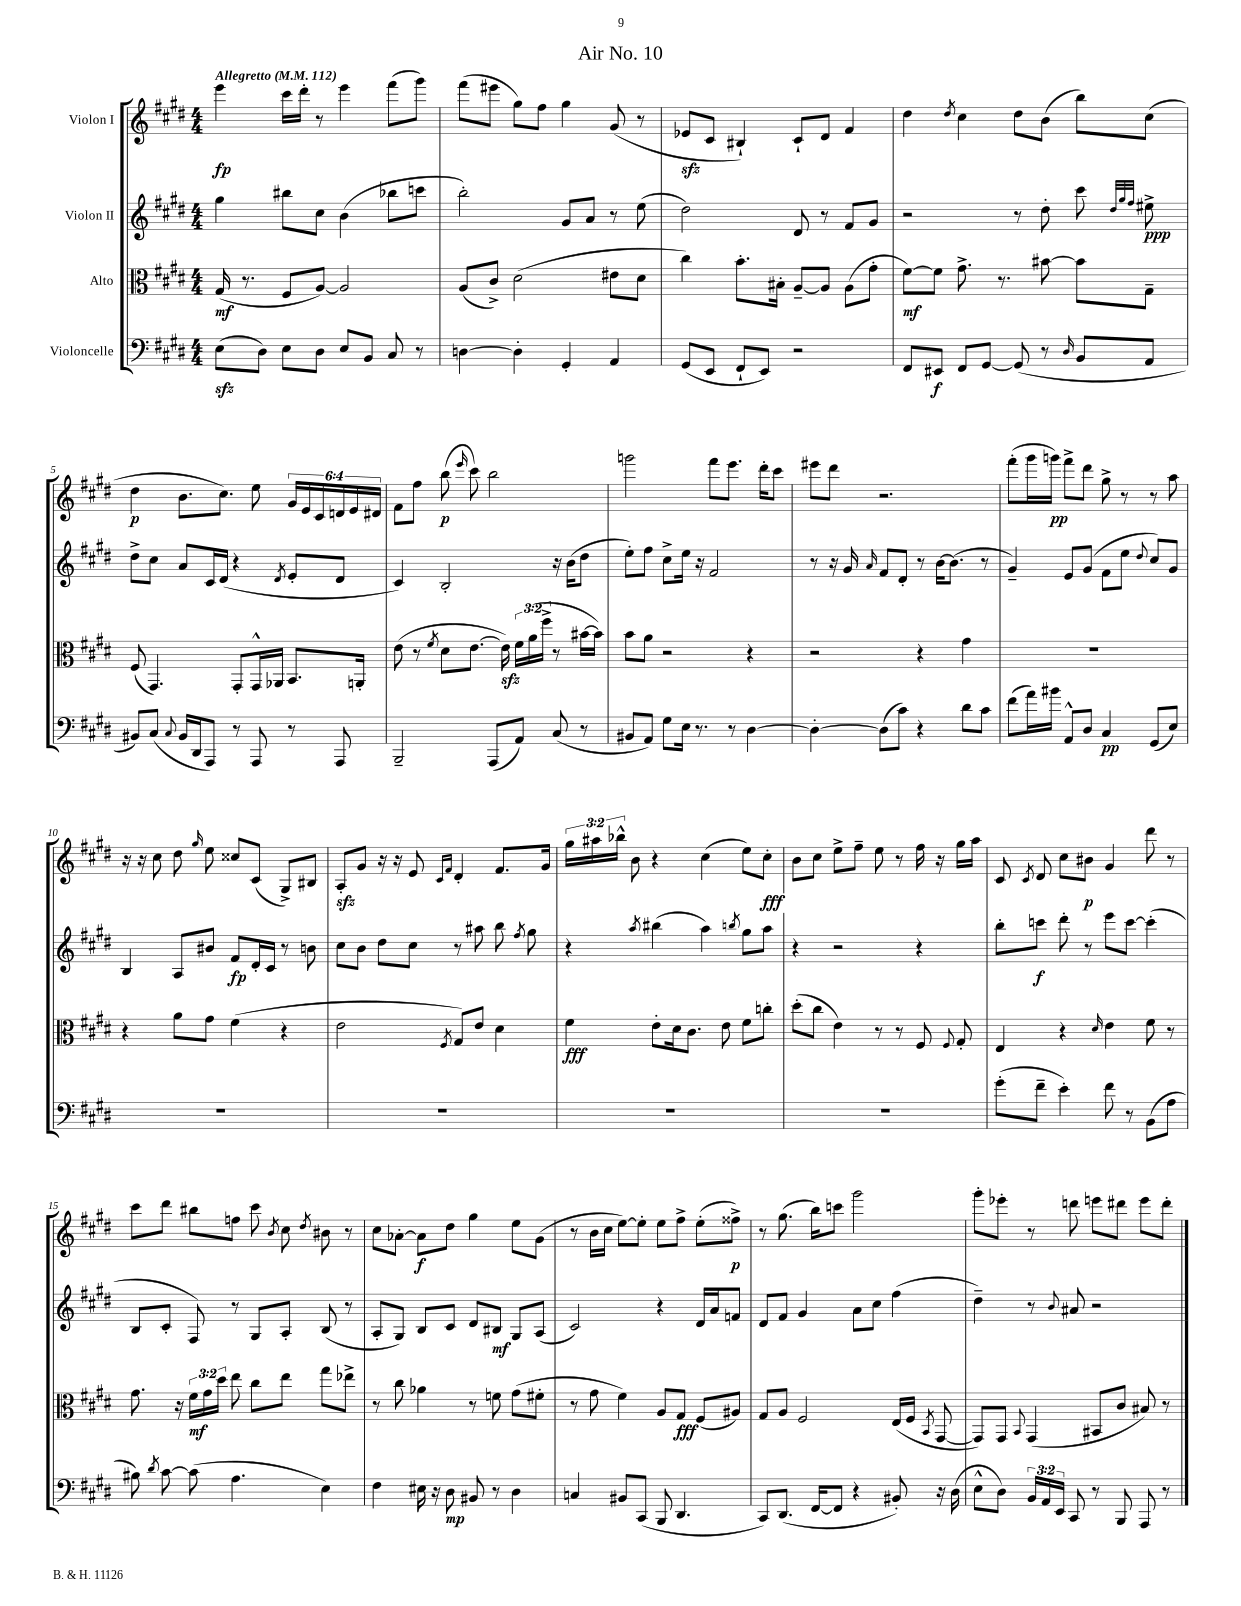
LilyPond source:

\header { title = "Air No. 10" }
<<
\new StaffGroup <<
\new Staff = "s0" \with { instrumentName = "Violon I" } {
    \clef treble \key e \major \numericTimeSignature \time 4/4 \override Staff.TupletNumber.text = #tuplet-number::calc-fraction-text \tempo "Allegretto" 4 = 112
    \autoBeamOff e'''4\fp cis'''16[ dis'''16]-. r8 e'''4 fis'''8[( gis'''8]) |
    fis'''8[( eis'''8] gis''8[) fis''8] gis''4 gis'8( r8 |
    ees'8[\sfz cis'8] bis4-!) cis'8[-! dis'8] fis'4 |
    dis''4 \acciaccatura { dis''8 } cis''4 dis''8[ b'8]( b''8[) cis''8]( |
    dis''4\p b'8.[ cis''8.]) e''8 \tuplet 6/4 { gis'16[ e'16 cis'16 d'16 e'16 dis'16] } |
    fis'8[ fis''8] b''8\p( \grace { e'''16 } cis'''8) b''2 |
    g'''2 fis'''8[ e'''8.] dis'''16[-. cis'''8] |
    eis'''8[ dis'''8] r2. |
    fis'''8[-.( gis'''16 g'''16]\pp) fis'''8[-> dis'''8] gis''8-> r8 r8 a''8 |
    r16 r16 cis''8 dis''8 \grace { gis''16 } e''8 cisis''8[ cis'8]( gis8[->) bis8] |
    a8[-.\sfz gis'8] r16 r16 e'8 \grace { cis'16[ fis'16] } dis'4-. fis'8.[ gis'16] |
    \tuplet 3/2 { gis''16[ ais''16 bes''16]-^ } b'8 r4 cis''4( e''8[) cis''8]-.\fff |
    b'8[ cis''8] e''8[-> fis''8]-- e''8 r8 fis''16 r16 gis''16[ a''16] |
    cis'8 \acciaccatura { cis'8 } dis'8 cis''8[ bis'8]\p gis'4 dis'''8 r8 |
    cis'''8[ dis'''8] bis''8[ f''8] cis'''8 \acciaccatura { b'8 } cis''8 \acciaccatura { dis''8 } bis'8 r8 |
    cis''8[ aes'8]~-. aes'8[\f dis''8] gis''4 e''8[ gis'8]( |
    r8 b'16[ cis''16] e''8[~) e''8]-. e''8[ fis''8]-> e''8[-.( fisis''8]->\p) |
    r8 gis''8.( b''16[) c'''8] gis'''2 |
    gis'''8[-. ees'''8]-. r8 d'''8 e'''8[ dis'''8] e'''8[ dis'''8]-. \bar "|." |
}
\new Staff = "s1" \with { instrumentName = "Violon II" } {
    \clef treble \key e \major \numericTimeSignature \time 4/4
    \autoBeamOff gis''4 bis''8[ cis''8] b'4( bes''8[ c'''8] |
    b''2-.) gis'8[ a'8] r8 e''8( |
    dis''2) dis'8 r8 fis'8[ gis'8] |
    r2 r8 dis''8-. cis'''8 \grace { dis''32[ gis''32 fis''32] } eis''8->\ppp |
    dis''8[-> cis''8] a'8[ cis'16 dis'16]( r4 \acciaccatura { dis'8 } e'8[-. dis'8] |
    cis'4) b2-. r16 b'16[( dis''8] |
    e''8[-.) fis''8] cis''8[-> e''16] r16 fis'2 |
    r8 r16 gis'16 \grace { a'16 } fis'8[ dis'8]-. r8 b'16[~ b'8.]( r8 |
    gis'4--) e'8[ gis'8]( fis'8[ e''8] \appoggiatura { dis''8 } cis''8[) gis'8] |
    b4 a8[ bis'8] fis'8[\fp dis'16-. cis'16] r8 b'8 |
    cis''8[ b'8] dis''8[ cis''8] r8 ais''8 b''8 \acciaccatura { fis''8 } gis''8 |
    r4 \acciaccatura { a''8 } bis''4( a''4) \acciaccatura { b''8 } gis''8[ a''8] |
    r4 r2 r4 |
    b''8[-. c'''8]\f dis'''8-. r8 e'''8[ c'''8]~ c'''4-.( |
    b8[ cis'8]-. fis8) r8 gis8[ a8]-. b8( r8 |
    a8[-. gis8]) b8[ cis'8] dis'8[ bis8]\mf gis8[ a8]( |
    cis'2) r4 dis'16[ a'16 f'8] |
    dis'8[ fis'8] gis'4 a'8[ cis''8] fis''4( |
    dis''4--) r8 \appoggiatura { b'8 } ais'8 r2 \bar "|." |
}
\new Staff = "s2" \with { instrumentName = "Alto" } {
    \clef alto \key e \major \numericTimeSignature \time 4/4 \override Staff.TupletNumber.text = #tuplet-number::calc-fraction-text
    \autoBeamOff gis16\mf( r8. fis8[ a8]~) a2 |
    a8[( cis'8]->) dis'2( eis'8[ dis'8] |
    cis''4) b'8.[-. bis16]-. a8[~-- a8] a8[( gis'8]-. |
    fis'8[~\mf) fis'8] gis'8.-> r8. bis'8~ bis'8[ gis8]-- |
    fis8( gis,4.) gis,8[-. gis,16-^ aes,16] b,8.[ a,16]-. |
    e'8( r8 \acciaccatura { fis'8 } dis'8[ e'8.]~ e'16\sfz) \tuplet 3/2 { fis'16[ a'16( fis''16]-> } r8 bis'16[~ bis'16]) |
    b'8[ a'8] r2 r4 |
    r2 r4 gis'4 |
    R1 |
    r4 a'8[ gis'8] fis'4( r4 |
    e'2 \acciaccatura { fis8 } gis8[) e'8] dis'4 |
    fis'4\fff e'8[-. dis'16 cis'8.] e'8 fis'8[ c''8]-. |
    dis''8[-.( cis''8] e'4) r8 r8 fis8 \appoggiatura { fis8 } gis8-. |
    e4 r4 \grace { dis'16 } e'4 fis'8 r8 |
    gis'8. r16 \tuplet 3/2 { fis'16[\mf gis'16 dis''16] } e''8 cis''8[ e''8] gis''8[ ees''8]-> |
    r8 cis''8 aes'4 r8 f'8 gis'8[( fis'8]-. |
    r8 gis'8 fis'4) a8[ gis8]\fff fis8[( ais8]) |
    gis8[ a8] fis2 e16[( fis16] \acciaccatura { b,8 } gis,8~ |
    gis,8[) gis,8] \appoggiatura { b,8 } gis,4( bis,8[ cis'8] bis8) r8 \bar "|." |
}
\new Staff = "s3" \with { instrumentName = "Violoncelle" } {
    \clef bass \key e \major \numericTimeSignature \time 4/4 \override Staff.TupletNumber.text = #tuplet-number::calc-fraction-text
    \autoBeamOff e8[\sfz( dis8]) e8[ dis8] e8[ b,8] cis8 r8 |
    d4~ d4-. gis,4-. a,4 |
    gis,8[( e,8] fis,8[-! e,8]) r2 |
    fis,8[ eis,8]\f fis,8[ gis,8]~ gis,8( r8 \grace { dis16 } b,8[ a,8] |
    bis,8[) cis8]( \appoggiatura { cis8 } bis,16[ dis,16 a,,8]) r8 a,,8 r8 a,,8 |
    b,,2-- a,,8[( a,8]) cis8( r8 |
    bis,8[ a,8]) gis8[ e16] r8. r8 dis4~ |
    dis4~-. dis8[( cis'8]) r4 dis'8[ cis'8] |
    fis'8[( a'16) bis'16] a,8[-^ dis8] cis4\pp gis,8[( e8]) |
    R1 |
    R1 |
    R1 |
    R1 |
    gis'8[-.( fis'8]-- e'4-.) fis'8 r8 b,8[( a8] |
    bis8) \acciaccatura { dis'8 } cis'8~ cis'8( a4. e4) |
    fis4 eis16 r16 dis8\mp bis,8 r8 dis4 |
    c4 bis,8[ cis,8]( b,,8 dis,4. |
    cis,8[) dis,8.]( fis,16[~ fis,8] r4 bis,8-.) r16 dis16( |
    e8[-^ dis8]) \tuplet 3/2 { b,16[ a,16 e,16] } cis,8 r8 b,,8 a,,8 r8 \bar "|." |
}
>>
>>
